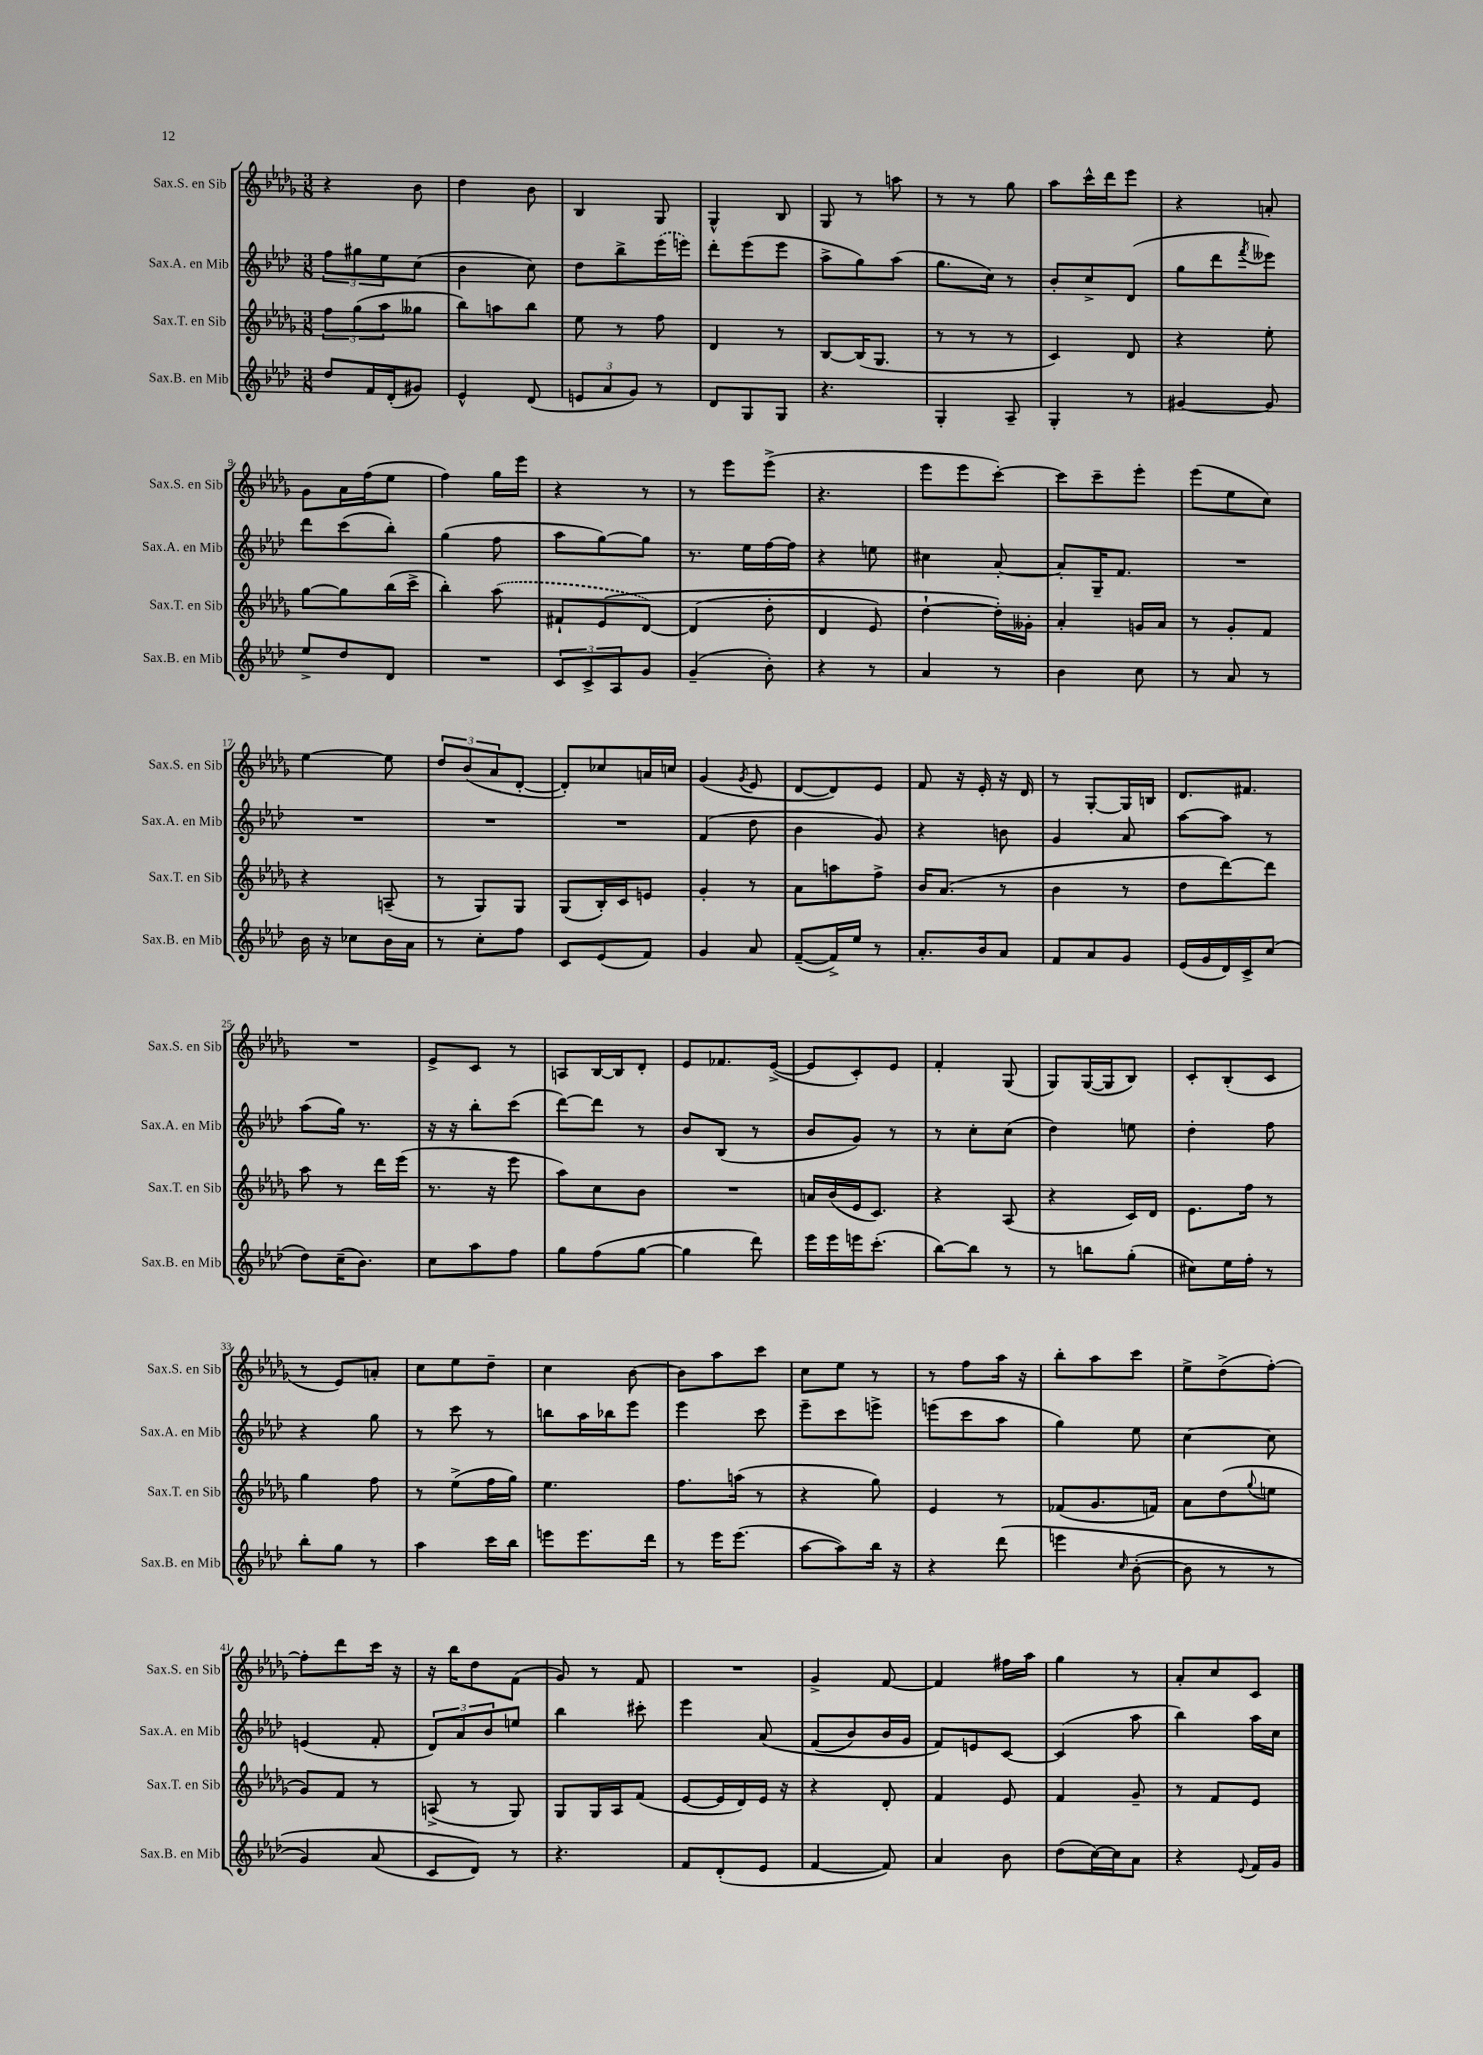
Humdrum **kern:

**kern	**kern	**kern	**kern
*part4	*part3	*part2	*part1
*staff4	*staff3	*staff2	*staff1
*I"Sax.B. en Mib	*I"Sax.T. en Sib	*I"Sax.A. en Mib	*I"Sax.S. en Sib
*I'Sax.B. en Mib	*I'Sax.T. en Sib	*I'Sax.A. en Mib	*I'Sax.S. en Sib
*clefG2	*clefG2	*clefG2	*clefG2
*k[b-e-a-d-]	*k[b-e-a-d-g-]	*k[b-e-a-d-]	*k[b-e-a-d-g-]
*M3/8	*M3/8	*M3/8	*M3/8
=1	=1	=1	=1
8dd-/L	12ff\L	12ff\L	4r
.	(12gg-\	12gg#X\	.
16f/L	.	.	.
.	12aa-\	12ee-\	.
(16d-'/J	.	.	.
8g#X/J)	8gg--X\J	(8cc\J	8b-\
=2	=2	=2	=2
4e-^^/	8bb-\L)	4b-\	4dd-\
.	8aan\	.	.
(8d-/	8bb-\J	8cc\)	8b-\
=3	=3	=3	=3
12en/L	8ee-\	8dd-\L	4B-/
12a-/	.	.	.
.	8r	8bb-^\	.
12g/J)	.	.	.
8r	8ff\	(16eee-\L	8G-/
.	.	16eeen\JJ)	.
=4	=4	=4	=4
8d-/L	4d-/	8ddd-'\L	4G-^^/
8G/	.	(8eee-\	.
8G/J	8r	8eee-\J	8B-/
=5	=5	=5	=5
4.r	[8B-/L	8aa-^\L	8G-/
.	(16B-/K]	8gg\)	8r
.	8.G-/J	.	.
.	.	(8aa-\J	8aan\
=6	=6	=6	=6
4G'/	8r	8.gg\L	8r
.	8r	.	8r
.	.	16cc\Jk)	.
8A-~/	8r	8r	8gg-\
=7	=7	=7	=7
4G'/	4c/)	8b-'/L	8aa-\L
.	.	8cc^/	16ccc^^\L
.	.	.	16ddd-\J
8r	8d-/	(8d-/J	8eee-\J
=8	=8	=8	=8
[4g#X/	4r	8gg\L	4r
.	.	8ddd-\	.
.	.	8qfff/	.
8g#/]	8ee-'\	8eee--X\J)	8an'/
!!LO:LB:g=z
=9	=9	=9	=9
8ee-^/L	[8gg-\L	8ddd-\L	8g-\L
8dd-/	8gg-\]	(8ccc\	16a-\L
.	.	.	(16ff\J
8d-/J	(16bb-\L	8bb-'\J)	8ee-\J
.	16ccc^\JJ	.	.
=10	=10	=10	=10
4.r	4bb-'\)	(4gg\	4ff\)
.	(8aa-\	8ff\	16gg-\LL
.	.	.	16eee-\JJ
=11	=11	=11	=11
12c/L	8f#X`/L	8aa-\L	4r
12c^/	.	.	.
.	(8e-/	[8gg\)	.
12A-/	.	.	.
8g/J	[8d-/J)	8gg\J]	8r
=12	=12	=12	=12
(4g~/	(4d-/]	8.r	8r
.	.	.	8eee-\L
.	.	16ee-\LL	.
8b-'\)	8dd-'\	[16ff\	(8eee-^\J
.	.	16ff\JJ]	.
=13	=13	=13	=13
4r	4d-/	4r	4.r
8r	8e-/)	8een\	.
=14	=14	=14	=14
4a-/	[4dd-`\	4cc#X\	8eee-\L
.	.	.	8eee-\
8r	16dd-'\LL])	[8a-'/	[8ccc'\J)
.	16g--X'\JJ	.	.
=15	=15	=15	=15
4b-\	4a-'/	8a-'/L]	8ccc\L]
.	.	16G~/K	8ccc~\
.	.	8.f/J	.
8cc\	16gn/LL	.	8eee-'\J
.	16a-/JJ	.	.
=16	=16	=16	=16
8r	8r	4.r	(8eee-\L
8a-/	8g-'/L	.	8ee-\
8r	8f/J	.	8cc\J)
!!LO:LB:g=z
=17	=17	=17	=17
16b-\	4r	4.r	[4ee-\
16r	.	.	.
8cc-X\L	.	.	.
16b-\L	(8An~/	.	8ee-\]
16a-\JJ	.	.	.
=18	=18	=18	=18
8r	8r	4.r	12dd-/L
.	.	.	(12b-/
8cc'\L	8G-/L)	.	.
.	.	.	12a-/
8ff\J	8G-/J	.	[8d-'/J
=19	=19	=19	=19
8c/L	(8G-/L	4.r	8d-'/L])
(8e-/	16B-'/L)	.	8cc-X/
.	16c/J	.	.
8f/J)	8en/J	.	16an/L
.	.	.	16ccn/JJ
=20	=20	=20	=20
4g/	4g-'/	(4f/	(4g-/
.	.	.	8qg-/
8a-/	8r	8dd-\	8e-/
=21	=21	=21	=21
([8f~/L	8a-\L	4b-\	[8d-/L
16f^/L])	8aan\	.	8d-/])
16ee-/JJ	.	.	.
8r	8ff^\J	8g/)	8e-/J
=22	=22	=22	=22
8.a-'/L	16b-/KL	4r	8f/
.	(8.a-/J	.	.
.	.	.	16r
16b-/k	.	.	16e-'/
8a-/J	8r	8bn\	16r
.	.	.	16d-/
=23	=23	=23	=23
8f/L	4b-\	4g/	8r
8a-/	.	.	[8G-'/L
8g/J	8r	8a-/	16G-/L]
.	.	.	16Bn/JJ
=24	=24	=24	=24
(16e-/LL	8dd-\L	[8aa-\L	8.d-/L
16g/	.	.	.
16d-/)	[8ddd-\)	8aa-\J]	.
16c^/J	.	.	8.f#X/J
(8cc/J	8ddd-\J]	8r	.
!!LO:LB:g=z
=25	=25	=25	=25
8dd-\L)	8aa-\	(8aa-\L	4.r
(16cc~\K	8r	16gg\Jk)	.
8.b-\J)	.	8.r	.
.	16ddd-\LL	.	.
.	(16eee-\JJ	.	.
=26	=26	=26	=26
8cc\L	8.r	16r	8e-^/L
.	.	16r	.
8aa-\	.	8bb-'\L	8c/J
.	16r	.	.
8ff\J	8eee-\	(8ccc\J	8r
=27	=27	=27	=27
8gg\L	8aa-\L)	[8ddd-\L)	8An/L
(8ff\	8cc\	8ddd-\J]	[16B-/L
.	.	.	16B-/J]
[8gg\J	8b-\J	8r	8d-'/J
=28	=28	=28	=28
4gg\]	4.r	8b-/L	8e-/L
.	.	(8B-/J	8.f-X/
8ddd-\)	.	8r	.
.	.	.	([16e-^/Jk
=29	=29	=29	=29
16eee-\LL	16an/LL	8b-/L	8e-/L]
16eee-\	(16b-/	.	.
16eeen\J	16e-/J	8g/J)	8c'/)
(8.ccc'\J	8.c/J)	.	.
.	.	8r	8e-/J
=30	=30	=30	=30
[8bb-\L)	4r	8r	4f'/
8bb-\J]	.	8cc'\L	.
8r	(8A-/	(8cc\J	(8G-/
=31	=31	=31	=31
8r	4r	4dd-\)	8G-/L)
8bbn\L	.	.	([16G-/L
.	.	.	16G-/J]
(8gg'\J	16c/LL)	8een\	8B-/J)
.	16d-/JJ	.	.
=32	=32	=32	=32
8cc#X\L)	8.e-\L	4dd-'\	8c'/L
16ee-\L	.	.	(8B-'/
16ff'\JJ	16ff\Jk	.	.
8r	8r	8ff\	8c/J
!!LO:LB:g=z
=33	=33	=33	=33
8bb-'\L	4gg-\	4r	8r
8gg\J	.	.	8e-/L)
8r	8ff\	8gg\	8an'/J
=34	=34	=34	=34
4aa-\	8r	8r	8cc\L
.	(8ee-^\L	8ccc\	8ee-\
16ccc\LL	16ff\L	8r	8dd-~\J
16bb-\JJ	16gg-\JJ)	.	.
=35	=35	=35	=35
8eeen\L	4.ee-\	8bbn\L	4cc\
8.eee\	.	16aa-\L	.
.	.	16bb-X\J	.
.	.	8eee-\J	[8b-\
16ddd-\Jk	.	.	.
=36	=36	=36	=36
8r	8.ff\L	4eee-\	8b-\L]
16eee-\KL	.	.	8aa-\
(8.eee-\J	(16aan\Jk	.	.
.	8r	8ccc\	8ccc\J
=37	=37	=37	=37
[8aa-\L	4r	8eee-~\L	8cc\L
8aa-\])	.	8ccc\	8ee-\J
16bb-\Jk	8gg-\)	8eeen^\J	8r
16r	.	.	.
=38	=38	=38	=38
4r	4e-/	(8eeen\L	8r
.	.	8ccc\	8ff\L
(8ddd-\	8r	8aa-\J	16aa-\Jk
.	.	.	16r
=39	=39	=39	=39
4eeen\	(8f-X/L	4gg\)	8bb-'\L
.	8.g-/	.	8aa-\
16qqcc/	.	.	.
([8b-'\	.	8ee-\	8ccc\J
.	16fn/Jk)	.	.
=40	=40	=40	=40
8b-\]	8a-\L	[4cc\	8ee-^\L
8r	(8dd-\	.	(8dd-^\
.	8qqgg-/	.	.
8r	8een\J	8cc\]	[8ff'\J)
!!LO:LB:g=z
=41	=41	=41	=41
4g/)	8g-/L)	(4en/	8ff'\L]
.	8f/J	.	8ddd-\
(8a-/	8r	8f'/	16ccc\Jk
.	.	.	16r
=42	=42	=42	=42
8c/L	(8An^/	12d-/L)	16r
.	.	.	16bb-\KL
.	.	12a-/	.
8d-/J))	8r	.	8dd-\
.	.	12b-/	.
8r	8G-/)	8een/J	(8f\J
=43	=43	=43	=43
4.r	8G-/L	4bb-\	8g-/)
.	16G-/L	.	8r
.	16A-/J	.	.
.	(8f/J	8ccc#X'\	8f/
=44	=44	=44	=44
8f/L	[8e-/L	4eee-\	4.r
(8d-'/	16e-/L]	.	.
.	16d-/)	.	.
8e-/J	16e-/JJ	(8a-/	.
.	16r	.	.
=45	=45	=45	=45
[4f/	4r	(8f/L	4g-^/
.	.	8b-/)	.
8f/])	8d-'/	16b-/L	[8f/
.	.	16g/JJ	.
=46	=46	=46	=46
4a-/	4f/	8f/L)	4f/]
.	.	8en/	.
8b-\	8e-/	[8c/J	16ff#X\LL
.	.	.	16aa-\JJ
=47	=47	=47	=47
(8dd-\L	4f/	(4c/]	4gg-\
[16cc\L)	.	.	.
16cc\J]	.	.	.
8a-\J	8g-~/	8aa-\	8r
=48	=48	=48	=48
4r	8r	4bb-\)	8a-'/L
.	8f/L	.	8cc/
8qqe-/	.	.	.
16f/LL	8e-/J	16aa-\LL	8c/J
16g/JJ	.	16cc\JJ	.
==	==	==	==
*-	*-	*-	*-
